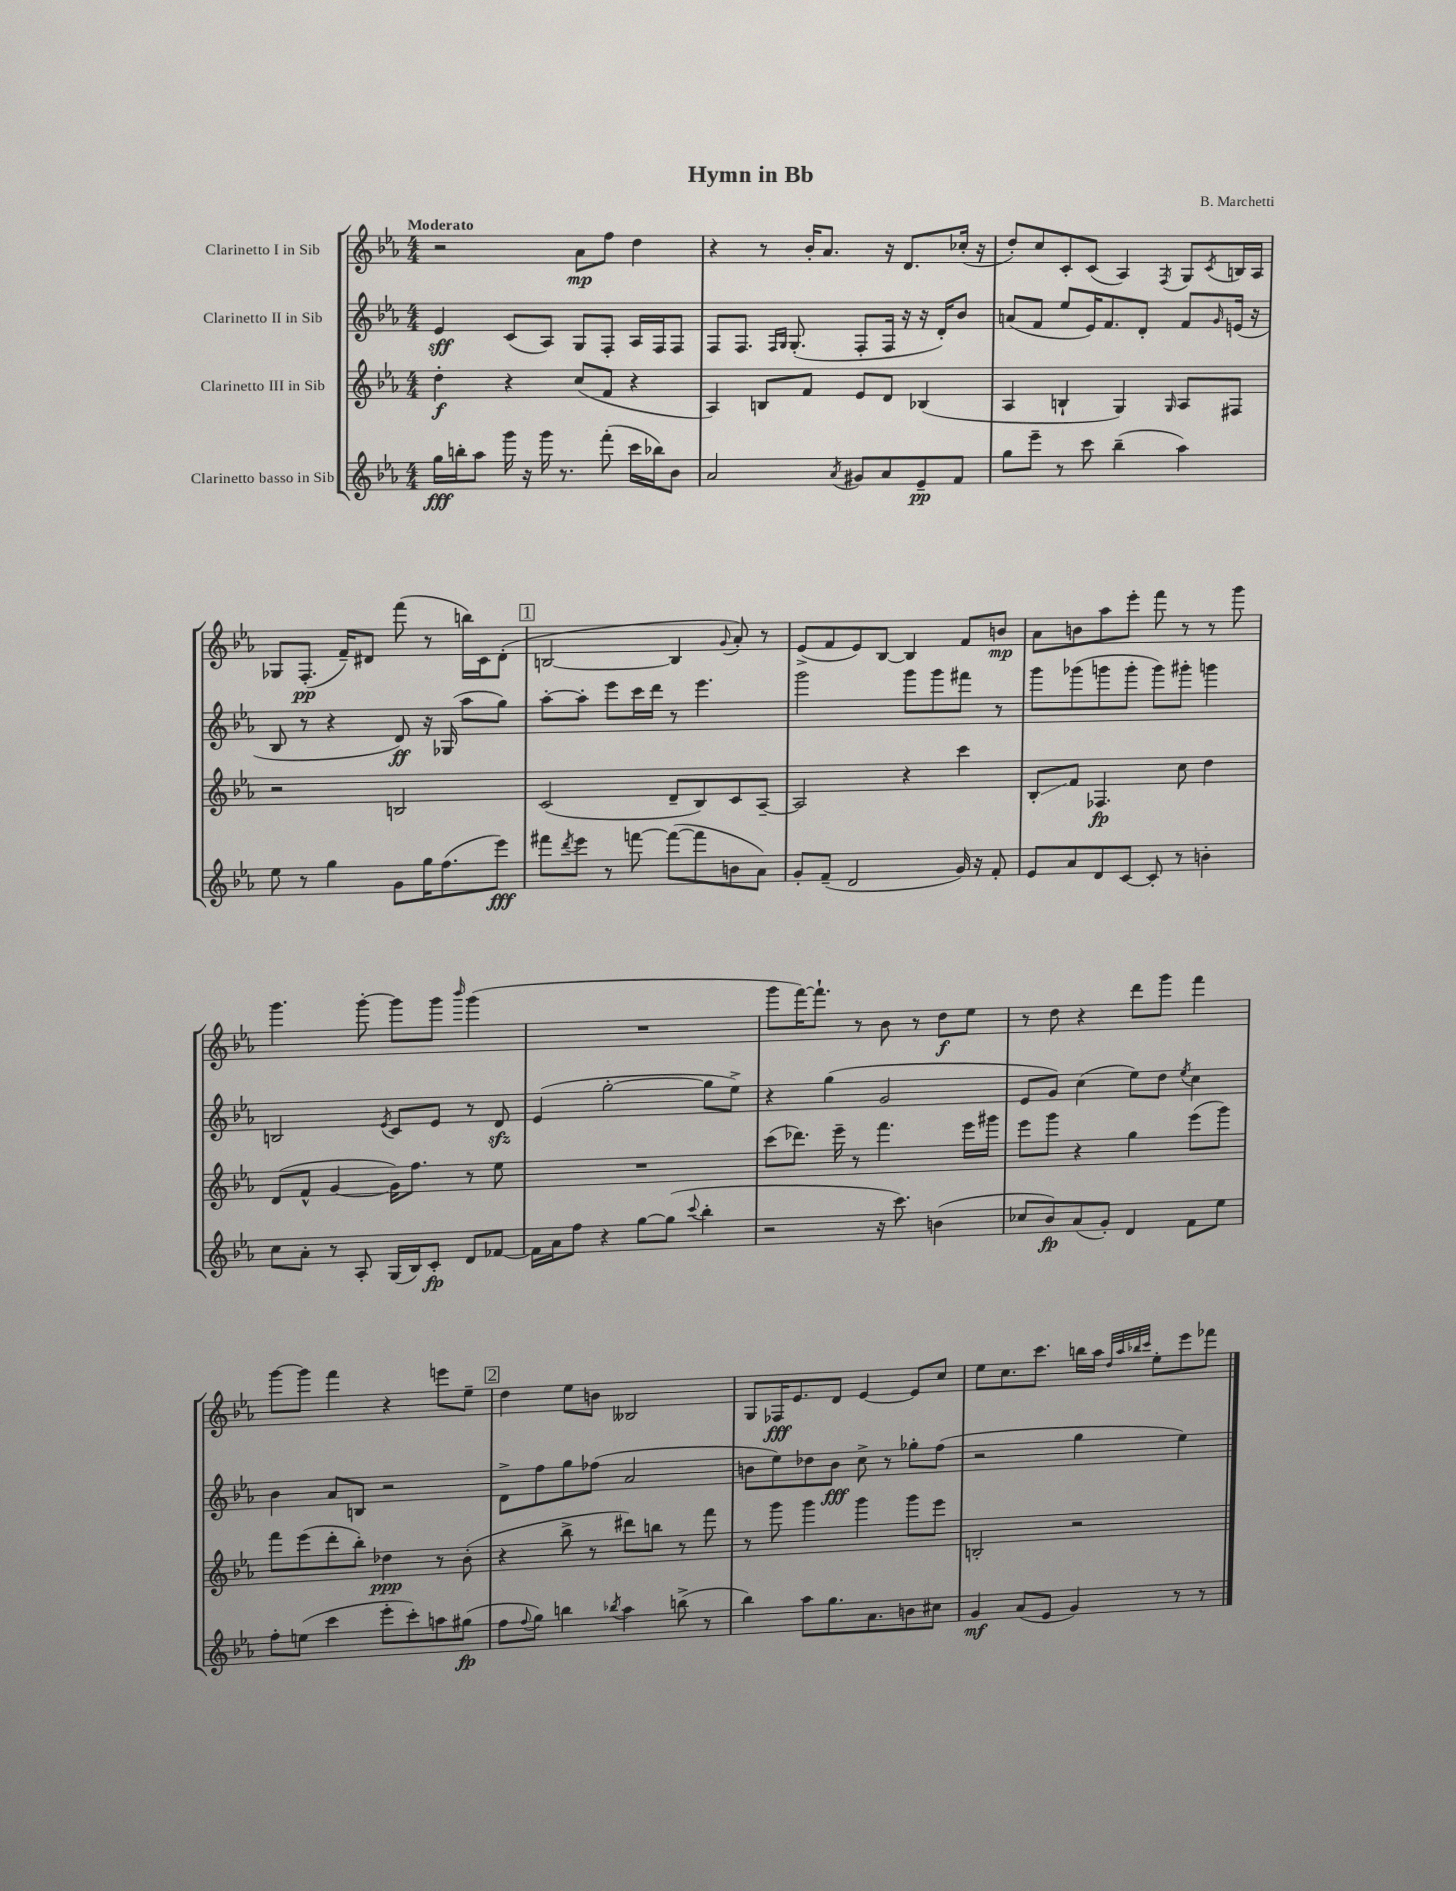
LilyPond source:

\header { title = "Hymn in Bb" composer = "B. Marchetti" }
<<
\new StaffGroup <<
\new Staff = "s0" \with { instrumentName = "Clarinetto I in Sib" } {
    \clef treble \key ees \major \numericTimeSignature \time 4/4 \tempo "Moderato"
    r2 aes'8\mp f''8 d''4 |
    r4 r8 bes'16-. aes'8. r16 d'8. ces''16-.( r16 |
    d''8-.) c''8 c'8-. c'8( aes4) \acciaccatura { f8 } g8 \acciaccatura { c'8 } b16 aes16 |
    ges8 f8.-.\pp( f'16--) dis'8 f'''8( r8 b''16) c'16 dis'8-.( |
    \mark \markup { \box "1" } b2~ b4 \appoggiatura { g'8 } aes'8-.) r8 |
    ees'8->( f'8 ees'8) bes8~ bes4 f'8 b'8\mp |
    aes'8 b'8 aes''8 ees'''8-. f'''8 r8 r8 g'''8 |
    g'''4. g'''8~-. g'''8 g'''8 \grace { bes'''16 } g'''4( |
    R1 |
    g'''8 f'''16~) f'''8.-! r8 bes'8 r8 d''8\f ees''8 |
    r8 d''8 r4 d'''8 g'''8 f'''4 |
    g'''8~ g'''8 f'''4 r4 e'''8 ees''8-- |
    \mark \markup { \box "2" } d''4 ees''8 b'8 beses2 |
    g8 fes16\fff ees'8. d'8 ees'4~ ees'8 c''8 |
    ees''8 c''8. c'''8. b''16 aes''16 \grace { d''32 aes''32 bes''32 c'''32 } ees''8-. ees'''8 fes'''8 \bar "|." |
}
\new Staff = "s1" \with { instrumentName = "Clarinetto II in Sib" } {
    \clef treble \key ees \major \numericTimeSignature \time 4/4
    ees'4\sff c'8( aes8) g8 f8-. aes16 f16 f8 |
    f8 f8. \grace { f16 g16 } g8.-.( f8-. f16 r16 r16 d'16-.) bes'8 |
    a'8( f'8 ees''8 ees'16) f'8. d'8-. f'8 \grace { g'16 } e'16( r16 |
    bes8 r8 r4 d'8\ff) r16 ges16( aes''8 g''8) |
    \mark \markup { \box "1" } aes''8~-. aes''8-. ees'''8 c'''16 d'''16 r8 ees'''4. |
    g'''2 g'''8 g'''8 fis'''8 r8 |
    g'''8 ges'''8( g'''8 g'''8-. g'''8) gis'''8-. g'''4 |
    b2 \acciaccatura { ees'8 } c'8 ees'8 r8 d'8\sfz |
    ees'4( g''2~-. g''8 ees''8->) |
    r4 g''4( g'2 |
    ees'8 g'8) c''4( ees''8) d''8 \acciaccatura { ees''8 } c''4 |
    bes'4 aes'8 b8 r2 |
    \mark \markup { \box "2" } d'8-> f''8 g''8 fes''8( aes'2 |
    b'8 ees''8) des''8 b'8\fff c''8-> r8 ges''8-. f''8( |
    r2 g''4 ees''4) \bar "|." |
}
\new Staff = "s2" \with { instrumentName = "Clarinetto III in Sib" } {
    \clef treble \key ees \major \numericTimeSignature \time 4/4
    d''4-.\f r4 c''8( f'8 r4 |
    aes4) b8 f'8 ees'8 d'8 bes4( |
    aes4 b4-! g4) \grace { g16 } aes8 fis8 |
    r2 b2 |
    \mark \markup { \box "1" } c'2( d'8-- bes8) c'8 aes8~-- |
    aes2 r4 c'''4 |
    bes8-.\glissando f'8 fes4.\fp c''8 d''4 |
    d'8( f'8-^ g'4~ g'16) f''8. r8 ees''8 |
    R1 |
    c'''8( des'''8.) ees'''16-- r8 f'''4. ees'''16 gis'''16 |
    ees'''8 g'''8 r4 g''4 ees'''8( g'''8) |
    f'''8 ees'''8( d'''8-. bes''8-.) des''4\ppp r8 bes'8-.( |
    \mark \markup { \box "2" } r4 bes''8-> r8 dis'''8) b''8 r8 f'''8 |
    r8 g'''8 g'''4 g'''4 g'''8 ees'''8 |
    b2-. r2 \bar "|." |
}
\new Staff = "s3" \with { instrumentName = "Clarinetto basso in Sib" } {
    \clef treble \key ees \major \numericTimeSignature \time 4/4
    g''16\fff b''16-. aes''8 g'''16 r16 g'''16 r8. f'''8-.( c'''16 bes''16) bes'8 |
    aes'2 \acciaccatura { aes'8 } gis'8 aes'8 ees'8--\pp f'8 |
    g''8 ees'''8-- r8 c'''8 bes''4--( aes''4) |
    ees''8 r8 g''4 g'8 g''16 f''8.( ees'''8\fff) |
    \mark \markup { \box "1" } fis'''8 \acciaccatura { d'''8 } ees'''8 r8 f'''8~ f'''8~( f'''8 b'8 aes'8) |
    g'8-. f'8--( d'2 g'16) r16 f'8-. |
    ees'8 aes'8 d'8 c'8~ c'8-. r8 b'4-. |
    c''8 aes'8-. r8 aes8-. g16( bes16) c'8-.\fp d'8 fes'8~ |
    fes'16 aes'16 f''8 r4 g''8~ g''8( \appoggiatura { c'''8 } bes''4-. |
    r2 r16 c'''8.) b'4( |
    ces''8 bes'8\fp) aes'8( g'8-.) d'4 f'8 ees''8 |
    f''8-. e''8( c'''4 ees'''8-. c'''8-.) a''8 gis''8\fp( |
    \mark \markup { \box "2" } f''8 \appoggiatura { f''8 } g''8) b''4 \acciaccatura { bes''8 } aes''4 b''8->( r8 |
    bes''4) aes''8 g''8. aes'8. b'8 cis''8 |
    g'4\mf aes'8( ees'8 g'4) r8 r8 \bar "|." |
}
>>
>>
\layout { \context { \Score \remove "Bar_number_engraver" } }
